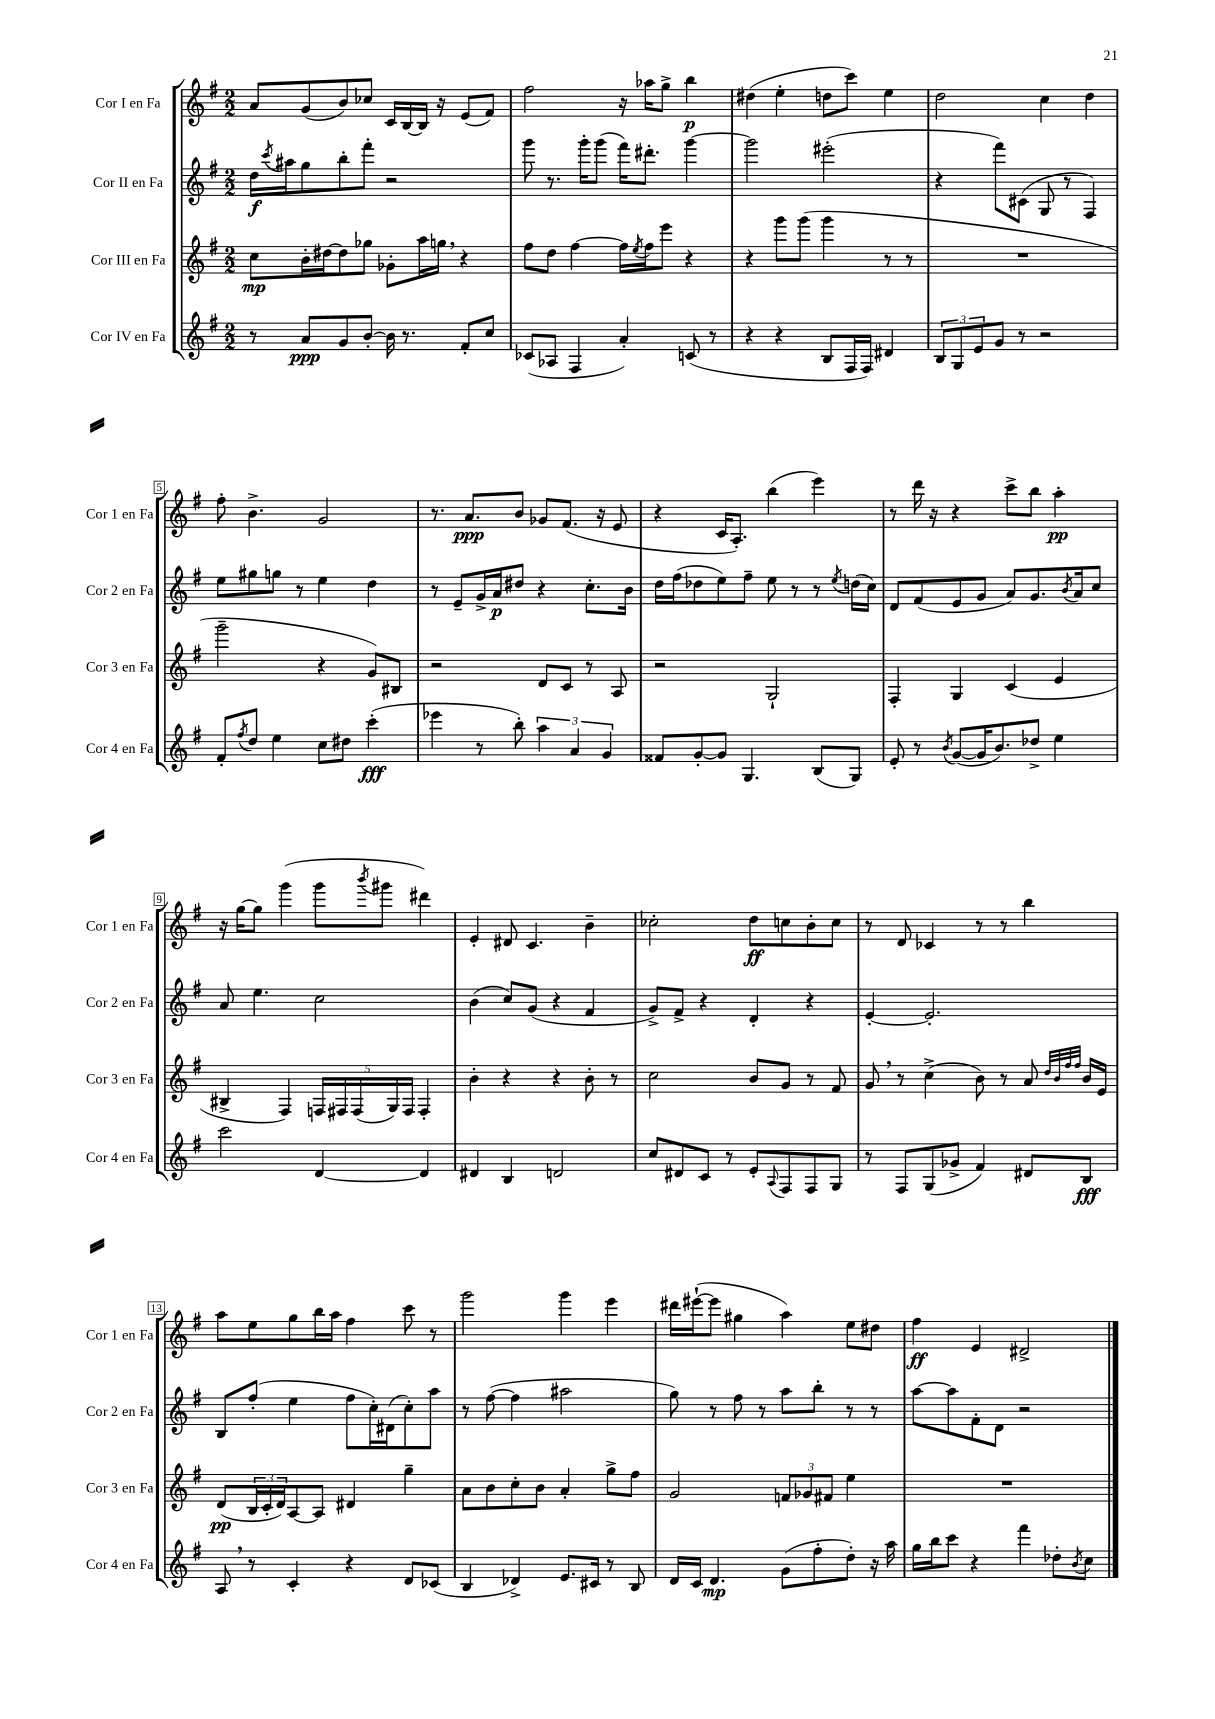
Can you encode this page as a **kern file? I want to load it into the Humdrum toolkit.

**kern	**kern	**kern	**kern
*staff4	*staff3	*staff2	*staff1
*clefG2	*clefG2	*clefG2	*clefG2
*k[f#]	*k[f#]	*k[f#]	*k[f#]
*M2/2	*M2/2	*M2/2	*M2/2
8r	8cc\L	16dd\LL	8a/L
.	.	8qccc/	.
.	.	16aa#\J	.
8a/L	16b'\L	8gg\	(8g/
.	[16dd#\J	.	.
8g/	8dd#\]	8bb'\	8b/)
[8b'/J	8gg-\J	8fff#'\J	8cc-/J
16b\]	8g-'\L	2r	16c/LL
8.r	.	.	[16B/
.	16aa\L	.	16B/]JJ
.	16gg\JJ	.	16r
8f#'/L	4r	.	(8e/L
8cc/J	.	.	8f#/J)
=	=	=	=
(8c-/L	8ff#\L	8ggg\	2ff#\
8A-/J	8dd\J	8.r	.
4F#/	[4ff#\	.	.
.	.	16ggg'\LK	.
.	.	(8ggg\J	.
4a'/)	16ff#\]LL	16fff#\LK)	16r
.	8qee/	.	.
.	16ff#\J	8.ddd#'\J	16aa-\LK
.	8eee\J	.	8gg^\J
(8c/	4r	[4ggg\	4bb\
8r	.	.	.
=	=	=	=
4r	4r	2ggg\]	(4dd#\
4r	8ggg\L	.	4ee'\
.	(8ggg\J	.	.
8B/L	4ggg\	(2eee#'\	8dd\L
16F#/L	.	.	8ccc\J)
16F#/JJ)	.	.	.
4d#/	8r	.	4ee\
.	8r	.	.
=	=	=	=
12B/L	1r	4r	2dd\
12G/	.	.	.
12e/	.	.	.
8g/J	.	8fff#\L)	.
8r	.	(8c#\J	.
2r	.	8G/	4cc\
.	.	8r	.
.	.	4F#/)	4dd\
=	=	=	=
8f#'/L	2ggg~\	8ee\L	8ff#'\
8qff#/	.	.	.
8dd/J	.	8gg#\	4.b^\
4ee\	.	8gg\J	.
.	.	8r	.
8cc\L	4r	4ee\	2g/
8dd#\J	.	.	.
(4ccc'\	8g/L)	4dd\	.
.	8B#/J	.	.
=	=	=	=
4eee-\	2r	8r	8.r
.	.	8e~/L	.
.	.	.	8.a/L
8r	.	16g^/L	.
.	.	16a/J	.
8bb'\)	.	8dd#/J	8b/J
6aa\	8d/L	4r	8g-/L
.	8c/J	.	(8.f#/J
6a/	.	.	.
.	8r	8.cc'\L	.
.	.	.	16r
6g/	.	.	.
.	8A/	.	8e/
.	.	16b\Jk	.
=	=	=	=
8f##/L	2r	16dd\LL	4r
.	.	(16ff#\J	.
[8g'/	.	8dd-\	.
8g/]J	.	8ee\)	16c/LK
.	.	.	8.A'/J)
4.G/	.	8ff#~\J	.
.	2G`/	8ee\	(4bb\
.	.	8r	.
(8B/L	.	8r	4eee\)
.	.	8qee/	.
8G/J)	.	(16dd\LL	.
.	.	16cc\JJ)	.
=	=	=	=
8e'/	4F#'/	8d/L	8r
8r	.	(8f#/	16ddd\
.	.	.	16r
8qb/	.	.	.
([8g/L	4G/	8e/	4r
16g/]K	.	8g/J	.
8.b/)	.	.	.
.	(4c/	8a/L)	8ccc^\L
8dd-^/J	.	8.g/	8bb\J
4ee\	4e/	.	4aa'\
.	.	8qb/	.
.	.	16a/k	.
.	.	8cc/J	.
=	=	=	=
2ccc\	4B#^/	8a/	16r
.	.	.	[16gg\LK
.	.	4.ee\	8gg\]J
.	4F#/)	.	(4ggg\
[4d/	20F/LL	2cc\	8ggg\L
.	20F#/	.	.
.	(20F#/	.	.
.	.	.	8qbbb/
.	.	.	8ggg#\J
.	20G/)	.	.
.	20F#/JJ	.	.
4d/]	4F#'/	.	4ddd#\)
=	=	=	=
4d#/	4b'\	(4b\	4e'/
4B/	4r	8cc/L)	8d#/
.	.	(8g/J	4.c/
2d/	4r	4r	.
.	8b'\	4f#/	4b~\
.	8r	.	.
=	=	=	=
8cc/L	2cc\	8g^/L)	2cc-'\
8d#/	.	8f#^/J	.
8c/J	.	4r	.
8r	.	.	.
8e'/L	8b/L	4d'/	8dd\L
8qqA/	.	.	.
8F#/	8g/J	.	8cc\
8F#/	8r	4r	8b'\
8G/J	8f#/	.	8cc\J
=	=	=	=
8r	8g/	[4e'/	8r
8F#/L	8r	.	8d/
(8G/	(4cc^\	2.e'/]	4c-/
8g-^/J	.	.	.
4f#/)	8b\)	.	8r
.	8r	.	8r
8d#/L	8a/	.	4bb\
.	32qqdd/LLL	.	.
.	32qqb/	.	.
.	32qqff#/	.	.
.	32qqff#/JJJ	.	.
8B/J	16b/LL	.	.
.	16e/JJ	.	.
=	=	=	=
8A/	(8d/L	8B/L	8aa\L
8r	24B/L	(8ff#'/J	8ee\
.	24c'/	.	.
.	24d/J)	.	.
4c'/	[8A/	4ee\	8gg\
.	8A/]J	.	16bb\L
.	.	.	16aa\JJ
4r	4d#/	8ff#\L	4ff#\
.	.	16cc'\L)	.
.	.	(16d#\J	.
8d/L	4gg~\	8cc'\)	8ccc\
(8c-/J	.	8aa\J	8r
=	=	=	=
4B/	8a\L	8r	2ggg\
.	8b\	([8ff#\	.
4d-^/)	8cc'\	4ff#\]	.
.	8b\J	.	.
8.e/L	4a'/	2aa#\	4ggg\
16c#/Jk	.	.	.
8r	8gg^\L	.	4eee\
8B/	8ff#\J	.	.
=	=	=	=
16d/LL	2g/	8gg\)	16ddd#\LL
16c/JJ	.	.	([16eee#`\J
4.d/	.	8r	8eee#\]J
.	.	8ff#\	4gg#\
.	.	8r	.
(8g\L	12f/L	8aa\L	4aa\)
.	12g-/	.	.
8ff#'\	.	8bb'\J	.
.	12f#/J	.	.
8dd'\J)	4ee\	8r	8ee\L
16r	.	8r	8dd#\J
16aa\	.	.	.
=	=	=	=
16gg\LL	1r	[8aa\L	4ff#\
16bb\J	.	.	.
8ccc\J	.	8aa\]	.
4r	.	8f#'\	4e/
.	.	8d\J	.
4fff#\	.	2r	2d#^/
8dd-'\L	.	.	.
8qb/	.	.	.
8cc\J	.	.	.
==	==	==	==
*-	*-	*-	*-
